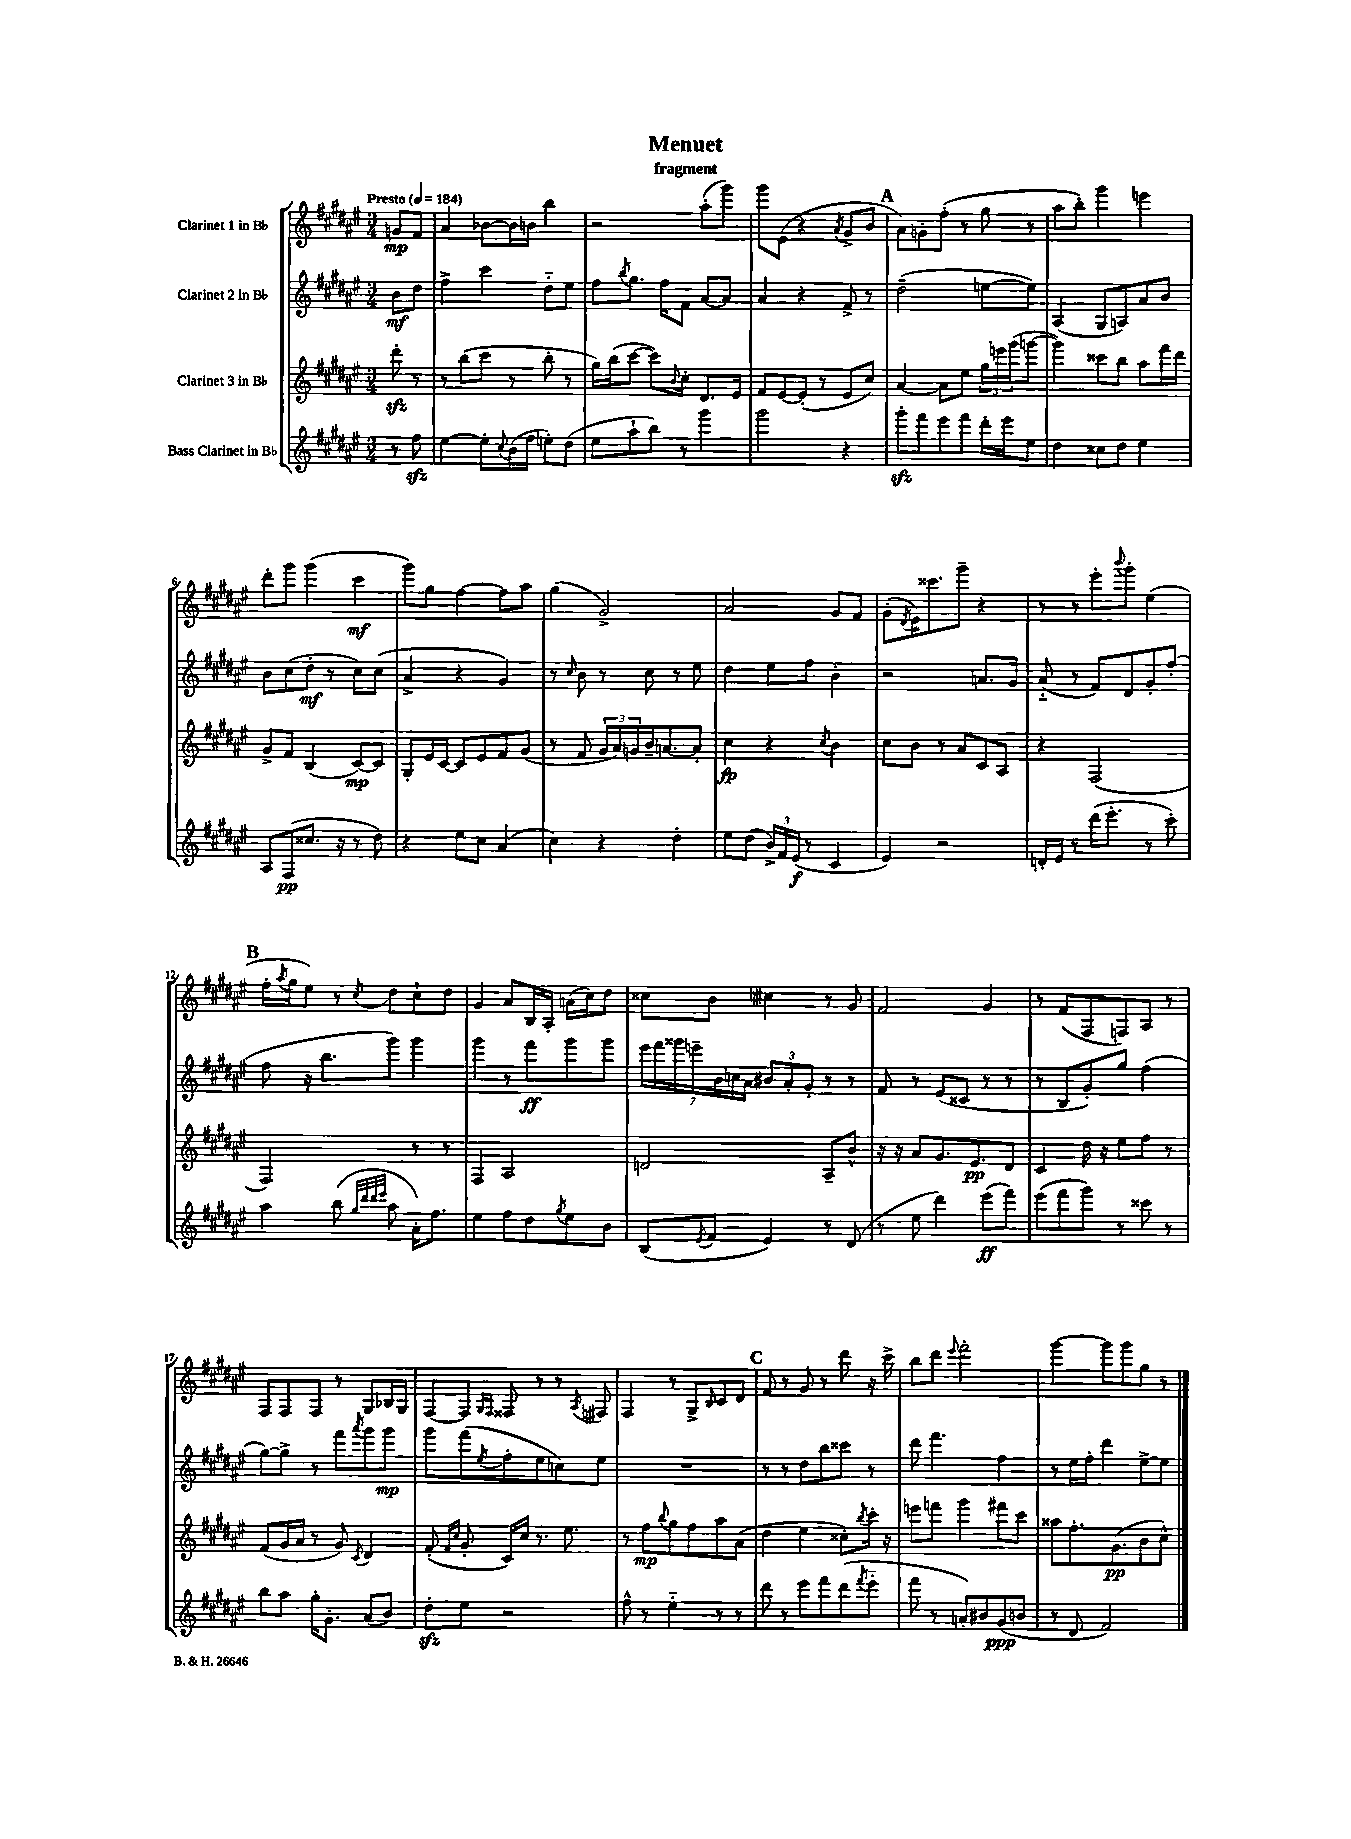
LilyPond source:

\header { title = "Menuet" subtitle = "fragment" }
<<
\new StaffGroup <<
\new Staff = "s0" \with { instrumentName = "Clarinet 1 in Bb" } {
    \clef treble \key fis \major \numericTimeSignature \time 3/4 \partial 4 \tempo "Presto" 4 = 184
    g'8\mp fis'8 |
    ais'4 bes'8~ bes'16 b'16 b''4 |
    r2 ais''8-.( gis'''8) |
    gis'''8 eis'8( r4 \acciaccatura { ais'8 } gis'8-> b'8 |
    \mark \markup { \bold "A" } ais'8) g'8-. fis''8-.( r8 gis''8 r8 |
    ais''8 b''8-.) gis'''4 e'''4 |
    dis'''8-. gis'''8 gis'''4( cis'''4\mf |
    gis'''8) gis''8 fis''4~ fis''8 ais''8 |
    gis''4( gis'2->) |
    ais'2 gis'8 fis'8 |
    gis'8-.( \acciaccatura { dis'8 } eis'16) cisis'''8. gis'''8-- r4 |
    r8 r8 eis'''8-. \appoggiatura { b'''8 } gis'''8-. eis''4( |
    \mark \markup { \bold "B" } fis''16-. \acciaccatura { ais''8 } gis''16 eis''8) r8 \acciaccatura { cis''8 } dis''8 cis''8-! dis''8 |
    gis'4 ais'8 b16 ais16-. a'16( cis''16) dis''8 |
    cisis''8 b'8 cis''4 r8 gis'8 |
    fis'2 gis'4 |
    r8 fis'8( fis8 f8) ais8 r8 |
    fis8 fis8 fis8 r8 gis8 bes16 gis16 |
    fis8~ fis8 \grace { gis16 fis16 } fisis8 r8 r8 \acciaccatura { ais8 } fis8 |
    fis4 r8 gis8-> \grace { b16 } cis'8 dis'8 |
    \mark \markup { \bold "C" } fis'8 r8 gis'8 r8 dis'''8 r16 cis'''16-> |
    b''8 dis'''8 \appoggiatura { eis'''8 } fis'''2-. |
    gis'''4~ gis'''8 gis'''8 gis''8 r8 \bar "|." |
}
\new Staff = "s1" \with { instrumentName = "Clarinet 2 in Bb" } {
    \clef treble \key fis \major \numericTimeSignature \time 3/4 \partial 4
    b'8\mf dis''8 |
    fis''4-> cis'''4 dis''8-_ eis''8 |
    fis''8 \acciaccatura { b''8 } gis''8. fis''16 fis'8 ais'8~ ais'8 |
    ais'4 r4 fis'8-> r8 |
    \mark \markup { \bold "A" } dis''2--( e''8~ e''8) |
    ais4( gis8 a8) ais'8 b'8 |
    b'8 cis''8( dis''8-.\mf r8 cis''8) cis''8( |
    ais'4-> r4 gis'4) |
    r8 \grace { cis''16 } b'8 r8 cis''8 r8 eis''8 |
    dis''4 eis''8 fis''8 b'4-. |
    r2 a'8. gis'16 |
    ais'8-_( r8 fis'8) dis'8 gis'8-. fis''8-.( |
    \mark \markup { \bold "B" } fis''8 r16 b''8. gis'''8) gis'''4 |
    gis'''4 r8 fis'''8\ff gis'''8 gis'''8 |
    \tuplet 7/4 { eis'''16 fis'''16 gisis'''16 e'''16-- b'16 c''16 ais'16 } \tuplet 3/2 { bis'8 ais'8-. gis'8-. } r8 r8 |
    fis'8 r8 eis'8( cisis'8 r8 r8 |
    r8 b8 gis'8-.) gis''8 fis''4( |
    gis''8~) gis''8-> r8 fis'''8 \acciaccatura { ais'''8 } gis'''8 gis'''8\mp |
    gis'''8 fis'''8( \acciaccatura { eis''8 } fis''8-. eis''8 c''8) eis''8 |
    R2. |
    \mark \markup { \bold "C" } r8 r8 dis''8 b''8 cisis'''8 r8 |
    dis'''8 fis'''4. fis''4 |
    r8 eis''16 fis''16-. dis'''4 eis''8~-> eis''8 \bar "|." |
}
\new Staff = "s2" \with { instrumentName = "Clarinet 3 in Bb" } {
    \clef treble \key fis \major \numericTimeSignature \time 3/4 \partial 4
    dis'''8-.\sfz r8 |
    r8 b''8( cis'''8 r8 b''8-. r8 |
    gis''16) b''16( cis'''8~ cis'''8) \appoggiatura { b'8 } cis''8-. dis'8. eis'16 |
    fis'8 eis'8~ eis'8-.( r8 eis'8 cis''8) |
    \mark \markup { \bold "A" } ais'4~ ais'8 eis''8 \tuplet 3/2 { gis''16 e'''16 gis'''16( } g'''8~ |
    g'''4) cisis'''8 b''8 ais''8 fis'''16 dis'''16 |
    gis'8-> fis'8 b4( cis'8~\mp) cis'8 |
    gis8-. eis'16 cis'16~ cis'8 eis'8 fis'8 gis'8( |
    r8 fis'8 \tuplet 3/2 { gis'16 ais'16) g'16 } b'16-- a'8.~ a'8-. |
    cis''4\fp r4 \acciaccatura { cis''8 } b'4 |
    cis''8 b'8 r8 ais'8 cis'8 ais8 |
    r4 fis2( |
    \mark \markup { \bold "B" } fis2) r8 r8 |
    fis4 ais2 |
    d'2 ais8-- b'8-^ |
    r16 r16 ais'8 gis'8. eis'8.\pp dis'8 |
    cis'4 dis''16 r16 eis''8 fis''8 r8 |
    fis'8( gis'16 ais'16 r8 gis'8) \acciaccatura { cis'8 } dis'4 |
    fis'8-.( \grace { fis'16 cis''16 } gis'8-. cis'16) cis''16 r8. eis''8. |
    r8 fis''8\mp \appoggiatura { b''8 } gis''8 fis''8 ais''8 ais'8( |
    \mark \markup { \bold "C" } dis''4 eis''4 cisis''8-.) \acciaccatura { b''8 } cis'''16-. r16 |
    e'''8 f'''8 gis'''4 fis'''8 cis'''8 |
    aisis''8 fis''8.-. gis'8.\pp( b'8 cis''8-^) \bar "|." |
}
\new Staff = "s3" \with { instrumentName = "Bass Clarinet in Bb" } {
    \clef treble \key fis \major \numericTimeSignature \time 3/4 \partial 4
    r8 fis''8\sfz |
    eis''4~ eis''8-. \appoggiatura { cis''8 } b'16( fis''16 e''8-.) dis''8( |
    eis''8 ais''8-! b''8) r8 gis'''4 |
    gis'''2 r4 |
    \mark \markup { \bold "A" } gis'''8-.\sfz fis'''8 eis'''8 fis'''8 dis'''16-. eis'''16 eis''8 |
    dis''4 cisis''8 dis''8 eis''4 |
    ais8 fis8\pp( cisis''8. r16 r8 dis''8) |
    r4 eis''8 cis''8 ais'4( |
    cis''4) r4 dis''4-. |
    eis''8 dis''8( \tuplet 3/2 { b'16->) fis'16 eis'16\f( } r8 cis'4 |
    eis'4) r2 |
    d'16-. eis'16 r8 dis'''16( eis'''8.-. r8 cis'''8-.) |
    \mark \markup { \bold "B" } ais''4 b''8( \grace { gis''32 dis'''32 dis'''32 eis'''32 } ais''8 ais'16-.) fis''8. |
    eis''4 fis''8 dis''8 \acciaccatura { gis''8 } eis''8 b'8 |
    b8( \acciaccatura { eis'8 } fis'8 eis'4) r8 dis'8( |
    r8 eis''8 dis'''4) eis'''8\ff( fis'''8) |
    eis'''8( fis'''8 gis'''8) r8 cisis'''8 r8 |
    b''8 ais''8 gis''16-. gis'8.-. ais'8( b'8) |
    dis''8-.\sfz eis''8 r2 |
    fis''8-^ r8 eis''4-_ r8 r8 |
    \mark \markup { \bold "C" } dis'''8 r8 eis'''8 fis'''8 dis'''8( \acciaccatura { fis'''8 } eis'''8-_ |
    fis'''8 r8 a'8-.) bis'8 gis'8\ppp( b'8 |
    r8 dis'8 fis'2) \bar "|." |
}
>>
>>
